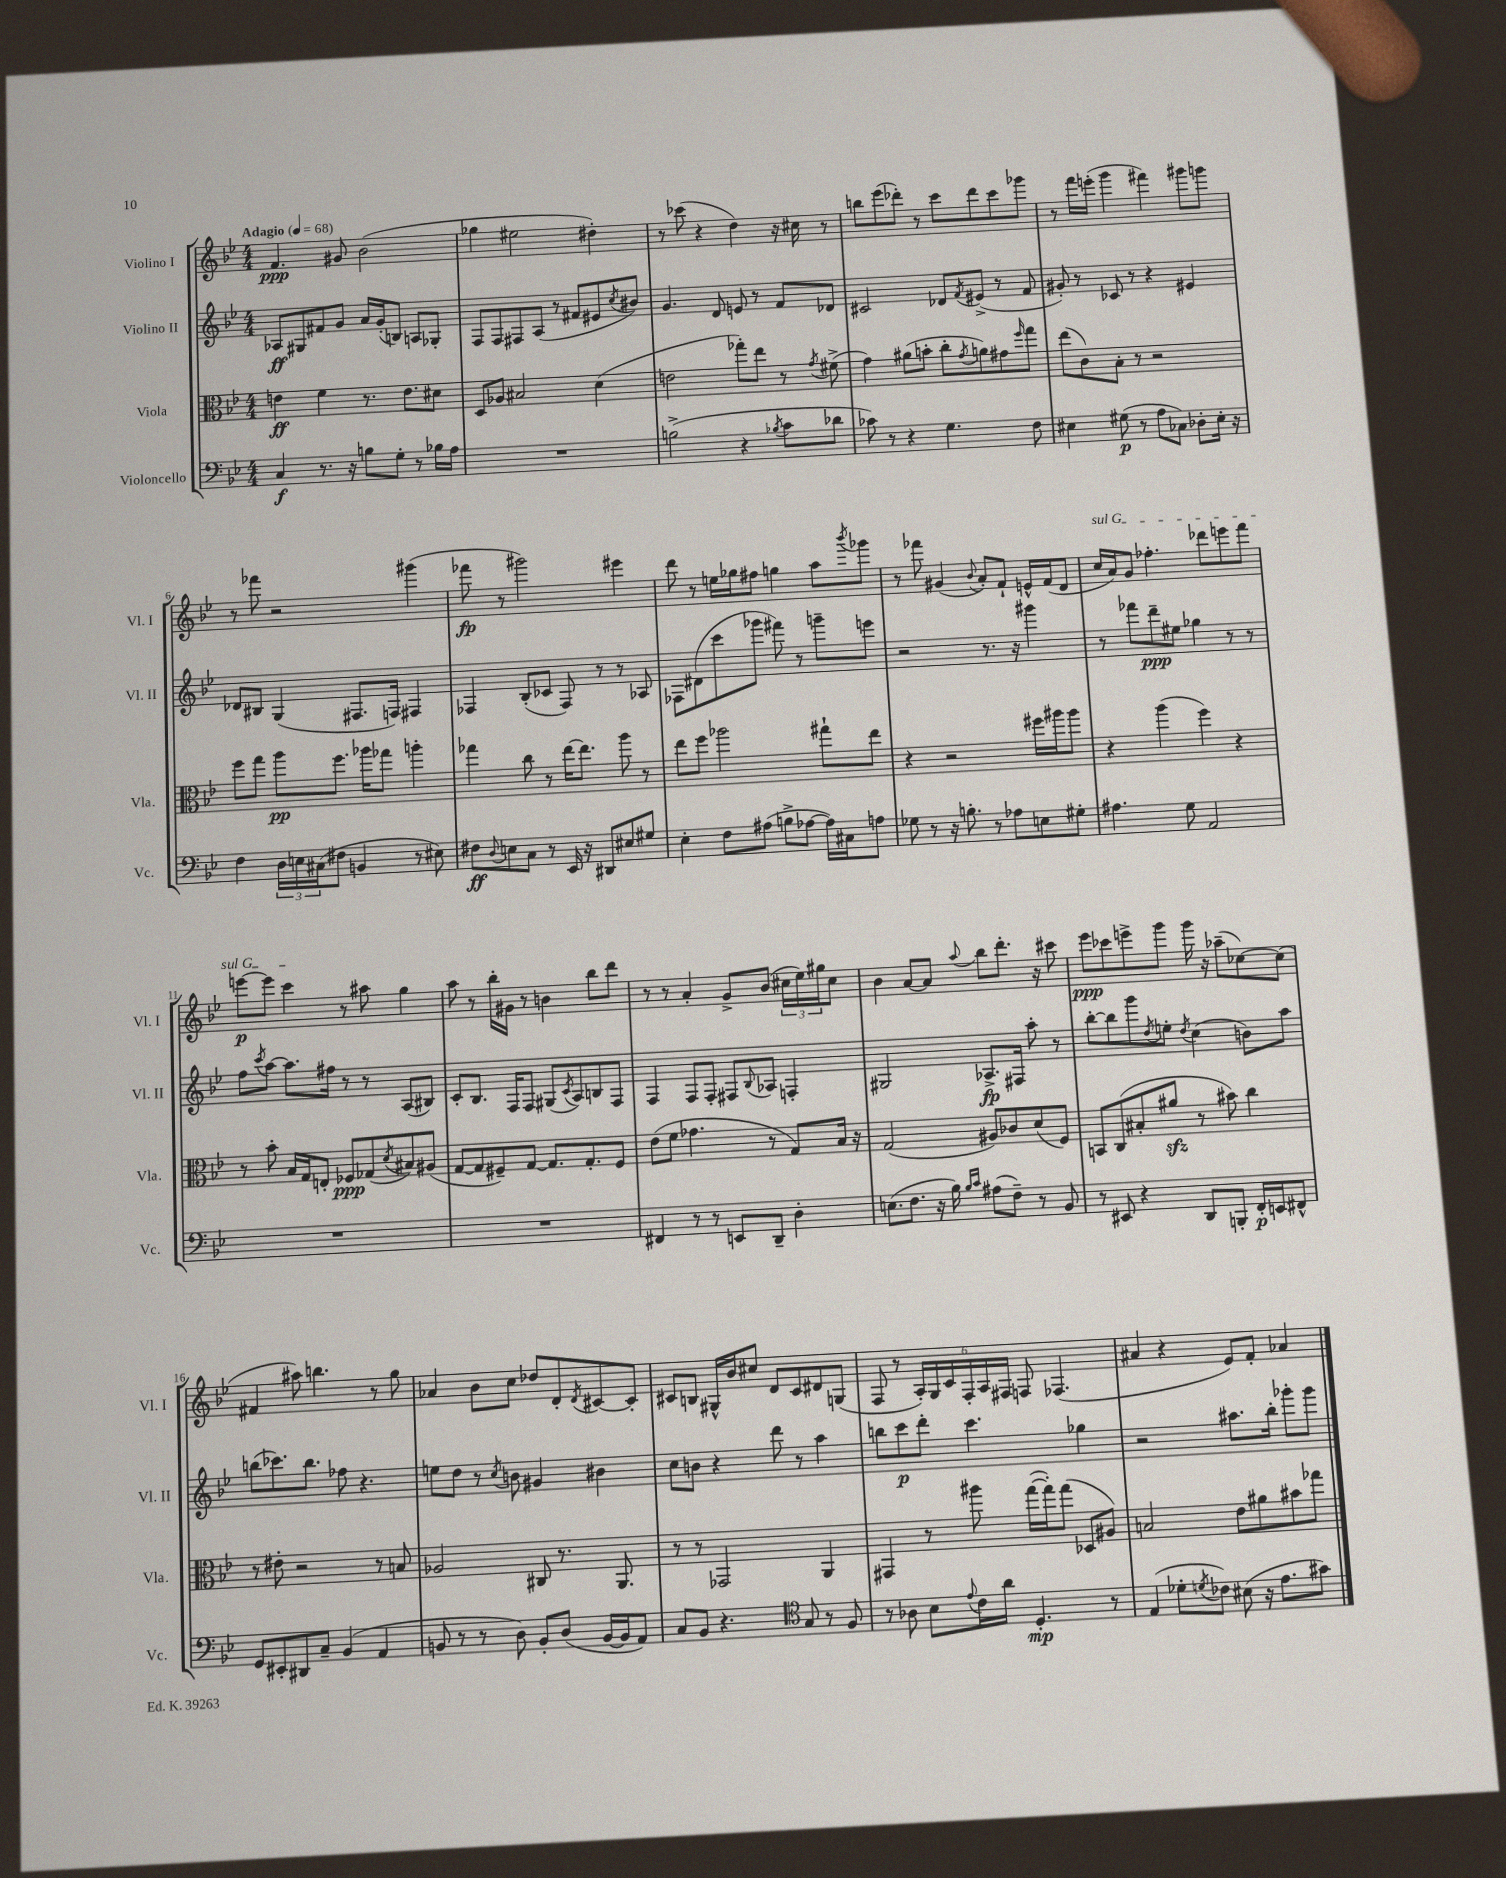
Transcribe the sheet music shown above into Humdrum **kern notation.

**kern	**kern	**kern	**kern
*staff4	*staff3	*staff2	*staff1
*clefF4	*clefC3	*clefG2	*clefG2
*k[b-e-]	*k[b-e-]	*k[b-e-]	*k[b-e-]
*M4/4	*M4/4	*M4/4	*M4/4
*MM68	*MM68	*MM68	*MM68
4C	4e	8A-	4.f
.	.	8G#	.
8.r	4f	8f#	.
.	.	8g	8g#
16r	.	.	.
8B	8.r	16a	(2b-
.	.	(16g'	.
8G'	.	8B)	.
.	8.e	.	.
8r	.	8A	.
16B-	8d#	8G-'	.
16A	.	.	.
=	=	=	=
1r	8D	8F	4gg-
.	8A-	8F	.
.	2B#	8F#	2ee#
.	.	(8A	.
.	.	8r	.
.	.	8f#	.
.	(4d	8e#	4dd#')
.	.	8qcc	.
.	.	8b#)	.
=	=	=	=
(2B^	2e	4.g	8r
.	.	.	(8ccc-
.	.	.	4r
.	.	8d	.
4r	8gg-')	8e	4dd)
.	8ee-	8r	.
8qB-	.	.	.
8c	8r	8f	16r
.	.	.	16cc#
.	8qg	.	.
8d-	(8f#^	8d-	8r
=	=	=	=
8c-)	4g)	2c#	8bb
8r	.	.	(8eee-
4r	(8a#	.	8ddd-')
.	8b'	.	8r
4.G	8cc'	8d-	8ccc
.	8qg	8qf	.
.	8a)	(8e#^	8ddd-
.	8g#	8r	8ccc
.	16qqff	.	.
8F	8gg	8f	8ggg-
=	=	=	=
4E#	(8ee-	8g#')	8r
.	8c)	8r	16fff
.	.	.	(16eee'
(8G#	8B-'	8c-	4ggg
8r	8r	8r	.
8A	2r	4r	4fff#)
8C-)	.	.	.
8D-'	.	4e#	8ggg#
16E#'	.	.	8ggg
16r	.	.	.
=	=	=	=
4F	8ff	8d-	8r
.	8gg	8B#	8fff-
24D	8aa	(4G	2r
24E	.	.	.
(24C#	.	.	.
8F#	8.ff	.	.
4BB	.	8.F#	.
.	16aa-	.	.
.	8gg-	.	.
.	.	16F)	.
8r	4aa'	4F#	(4ggg#
8E#)	.	.	.
=	=	=	=
8F#	4gg-	4F-	8fff-
8qqD	.	.	.
8E	.	.	8r
8C	8cc	(8B-'	2ggg#)
8r	8r	8c-	.
16EE-	[16ee-	8F-)	.
16r	8.ee-]	.	.
8DD#	.	8r	.
8E#	8aa	8r	4eee#
8G#	8r	8A-	.
=	=	=	=
4E-'	8ee-	8F-	8ddd
.	8ff	(8d#	8r
8F	2aa-	8ccc	16ee
.	.	.	16gg-
(8A#	.	8ggg-	8ff#
8B^	.	8fff#)	4gg
[8A-	.	8r	.
16A-])	8gg#`	8ggg~	8aa
16C#	.	.	.
.	.	.	8qbbb-
8A	8ee-	8eee	8ggg-
=	=	=	=
8G-	4r	2r	8r
8r	.	.	8fff-
16r	2r	.	(4g#
8.B'	.	.	.
.	.	.	8qqb-
8r	.	8.r	8a')
8A-	.	.	8f`
.	.	16r	.
8E	16ff#	4ggg#	16e^^
.	16aa#	.	(16f
8G#'	8aa#	.	8d
=	=	=	=
4.A#	4r	8r	16cc
.	.	.	16a)
.	.	8fff-	8g
.	(4aa	8ddd~	4.ff-'
8G	.	8ee#	.
2AA	4ff)	4gg-	.
.	.	.	8ddd-
.	4r	8r	8eee
.	.	8r	8fff
=	=	=	=
1r	8r	8ff	[8eee
.	.	8qccc	.
.	8b-'	[8aa	8eee]
.	16B-	8.aa]	4ccc
.	16G	.	.
.	8E'	.	.
.	.	16ff#	.
.	8F-	8r	8r
.	(8G-	8r	8aa#
.	8qd	.	.
.	8B#)	(8A	4gg
.	(8A#	8B#)	.
=	=	=	=
1r	[8G	8c'	8aa
.	8G]	8.B-	8r
.	8F#~)	.	16bb-'
.	.	16F	16g#
.	[8G	8F	8r
.	8.G]	(8G#	4b
.	.	8qc	.
.	.	8A)	.
.	8.G'	.	.
.	.	8B	8bb-
.	8F#	8F	8ddd
=	=	=	=
4FF#	(8e-	4F	8r
.	8f	.	8r
8r	4.g-	8F	4a'
8r	.	8F'	.
8EE	.	8F#	8g^
.	.	8qqB-	.
8DD~	8r	8A-	(8b-
4D'	8G)	4F'	24cc#
.	.	.	24ee-)
.	.	.	24gg#
.	16B-	.	8cc#
.	16r	.	.
=	=	=	=
(8.E	(2G	2G#	4b-
8.F	.	.	.
.	.	.	[8a
16r	.	.	8a]
16B-)	.	.	.
16qqB-	.	.	.
16qqc	.	.	8qqaa
(8A#	8A#)	8.A-^	8bb-
8F~)	8c-	.	8.ddd'
.	.	16F#	.
8r	(8d	8aa'	.
.	.	.	16r
8BB-	8F)	8r	8ccc#
=	=	=	=
8r	8BB	[8bb-'	8eee-
8EE#	(8C	8bb-]	8ccc-
4r	8B#'	8ggg	8eee^
.	.	8qdd	.
.	8a#	8ee'	8ggg
.	.	8qdd	.
8DD	8r	(4cc	16ggg
.	.	.	16r
8BBB'	8b#)	.	(8aa-~
16FF'	4cc	8b)	[8cc-)
16EE	.	.	.
8FF#^^	.	8aa	(8cc-]
=	=	=	=
8GG	8r	(8bb	4f#
8EE#'	8e#'	8.ccc-)	.
8DD#	2r	.	8aa#)
.	.	8.bb	.
8C~	.	.	4.bb
(4BB-	.	8ff-	.
.	.	4.r	.
4AA	8r	.	8r
.	8B	.	8gg
=	=	=	=
8BB	2A-	8ee	4a-
8r	.	8dd	.
8r	.	8r	8b-
.	.	8qcc	.
8D)	.	8b	8cc
8BB'	8C#	4g#	8dd-
(8D	8.r	.	8d'
.	.	.	8qd
[16BB	.	4b#	[8c#
16BB]	8.AA	.	.
8AA)	.	.	8c#']
=	=	=	=
8C	8r	8cc	8c#
8BB-	8r	8b	8B
4.r	2GG-	4r	16G#^^
.	.	.	16b-
.	.	.	8cc#
.	.	8ddd	8d
*clefC4	*	*	*
8G	.	8r	8c#
8r	4AA	4aa	8d#
8F	.	.	(8G
=	=	=	=
8r	4GG#	8bb	8F
8A-	.	8ccc	8r
8B-	8r	8ddd'	24A')
.	.	.	24G
.	.	.	24c
8qqe-	.	.	.
16c	8aa#	4.ccc	24F'
.	.	.	24A
16a	.	.	.
.	.	.	24F#
4.D'	([16gg	.	8F
.	16gg'])	.	.
.	(8gg	.	(4.F-
.	8D-	4gg-	.
8r	8A#)	.	.
=	=	=	=
(4E-	2B	2r	4a#
8d-'	.	.	4r
8qd	.	.	.
8c-)	.	.	.
(8B#	8e-	8.aa#	8e-)
16r	8a#	.	8f'
8.e-	.	16bb-'	.
.	8b#	8ggg-'	4a-
8g#)	8gg-	8ggg-	.
==	==	==	==
*-	*-	*-	*-
